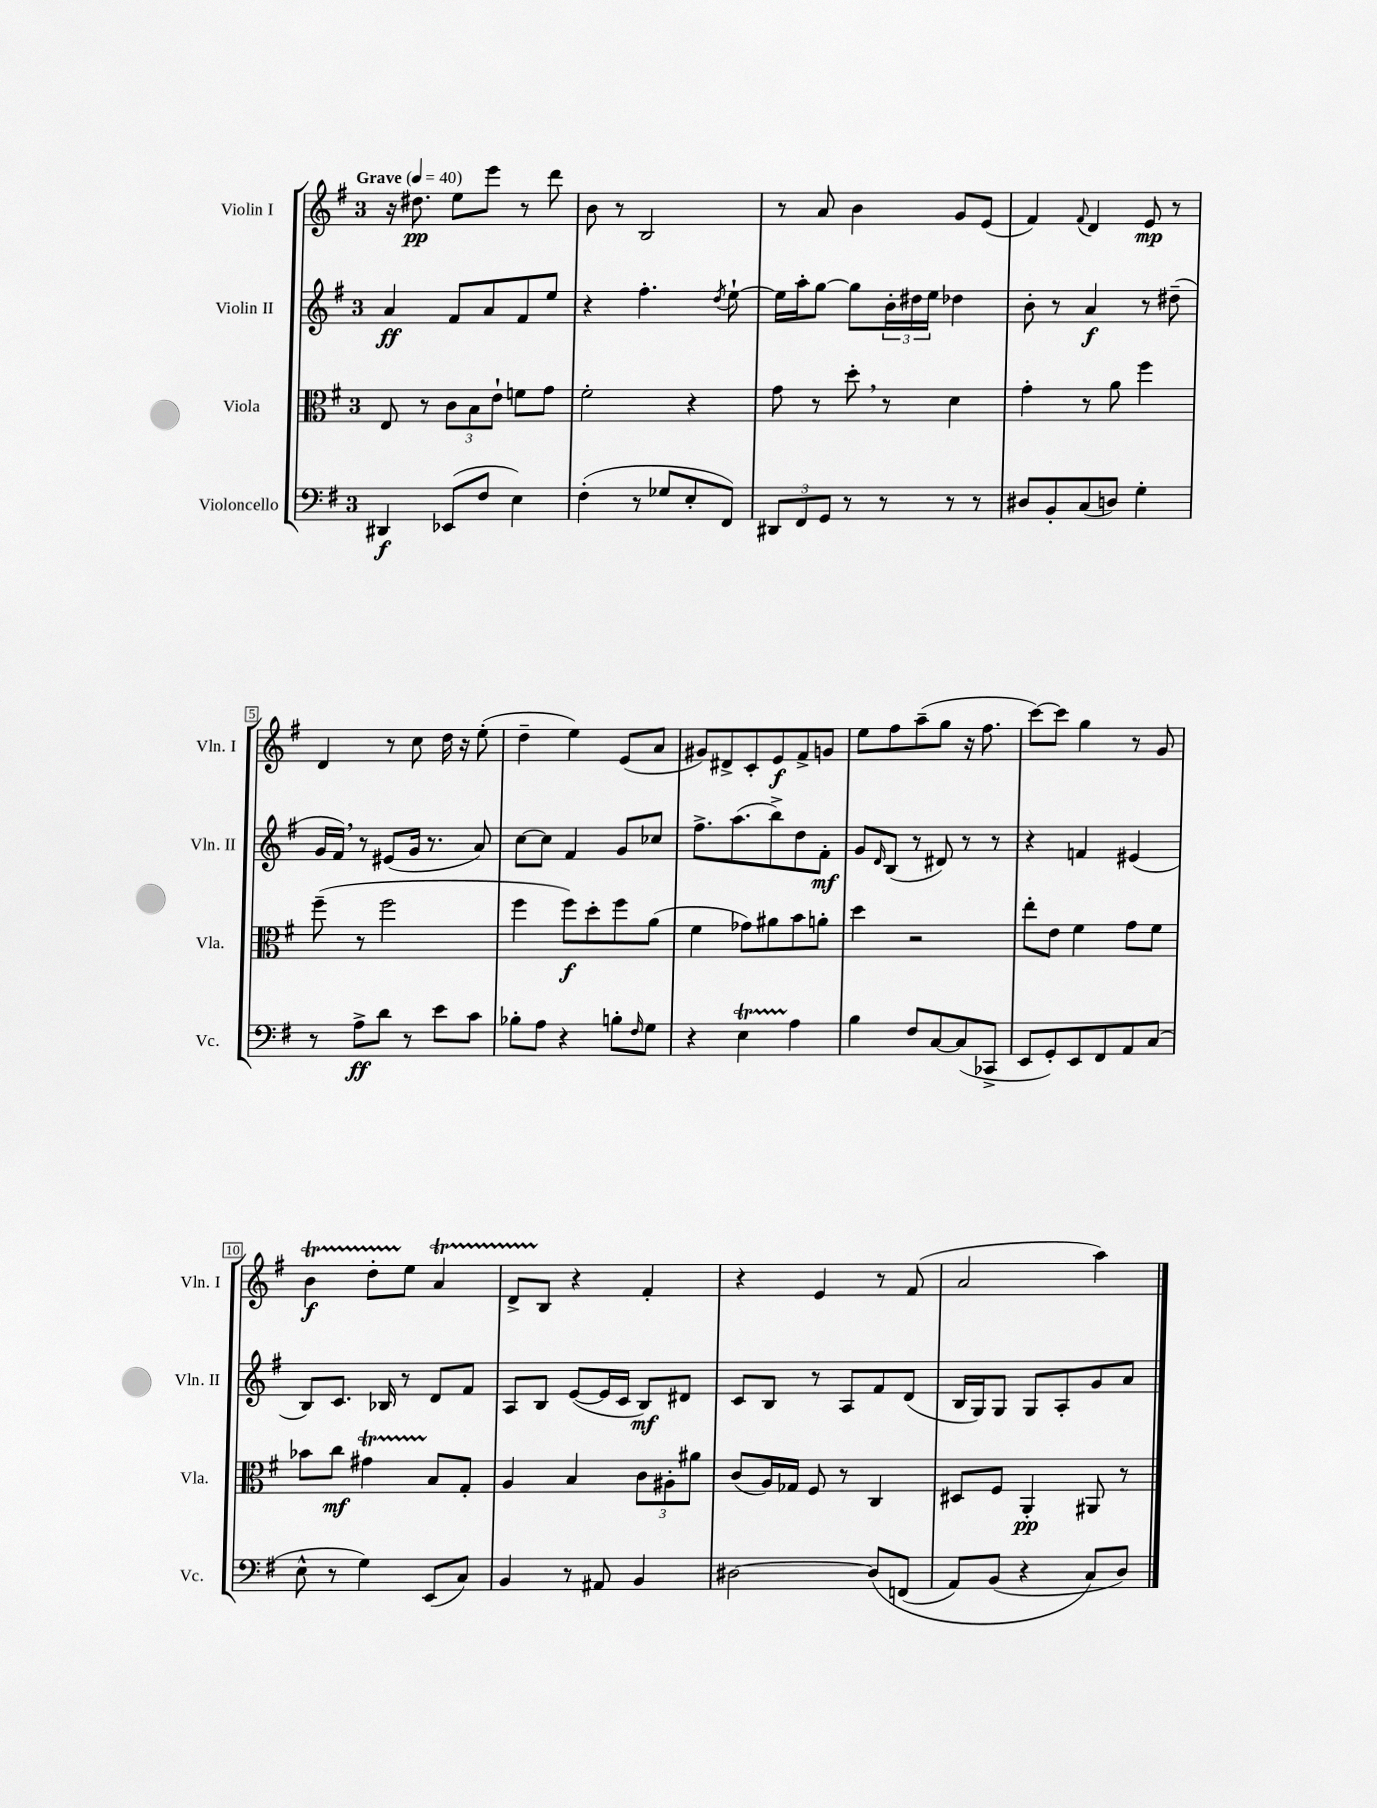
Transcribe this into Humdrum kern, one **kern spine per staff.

**kern	**dynam	**kern	**dynam	**kern	**dynam	**kern	**dynam
*part4	*part4	*part3	*part3	*part2	*part2	*part1	*part1
*staff4	*staff4	*staff3	*staff3	*staff2	*staff2	*staff1	*staff1
*I"Violoncello	*	*I"Viola	*	*I"Violin II	*	*I"Violin I	*
*I'Vc.	*	*I'Vla.	*	*I'Vln. II	*	*I'Vln. I	*
*clefF4	*	*clefC3	*	*clefG2	*	*clefG2	*
*k[f#]	*	*k[f#]	*	*k[f#]	*	*k[f#]	*
*M3/4	*	*M3/4	*	*M3/4	*	*M3/4	*
*MM40	*	*MM40	*	*MM40	*	*MM40	*
=1	=1	=1	=1	=1	=1	=1	=1
!	!	!	!	!	!	!LO:TX:a:B:t=Grave	!
4DD#X/	f	8E/	.	4a/	ff	16r	.
.	.	.	.	.	.	8.dd#X\	pp
.	.	8r	.	.	.	.	.
(8EE-X/L	.	12c\L	.	8f#/L	.	8ee\L	.
.	.	12B\	.	.	.	.	.
8F#/J	.	.	.	8a/	.	8eee\J	.
.	.	12e`\J	.	.	.	.	.
4E\)	.	8fn\L	.	8f#/	.	8r	.
.	.	8g\J	.	8ee/J	.	8ddd\	.
=2	=2	=2	=2	=2	=2	=2	=2
(4F#'\	.	2f#'\	.	4r	.	8b\	.
.	.	.	.	.	.	8r	.
8r	.	.	.	4.ff#'\	.	2B/	.
8G-X/L	.	.	.	.	.	.	.
8E'/	.	4r	.	.	.	.	.
.	.	.	.	8qdd/	.	.	.
8FF#/J)	.	.	.	[8ee`\	.	.	.
=3	=3	=3	=3	=3	=3	=3	=3
12DD#X/L	.	8g\	.	16ee\LL]	.	8r	.
.	.	.	.	16aa'\J	.	.	.
12FF#/	.	.	.	.	.	.	.
.	.	8r	.	[8gg\J	.	8a/	.
12GG/J	.	.	.	.	.	.	.
8r	.	8dd',\	.	8gg\L]	.	4b\	.
8r	.	8r	.	24b'\L	.	.	.
.	.	.	.	24dd#X\	.	.	.
.	.	.	.	24ee\JJ	.	.	.
8r	.	4d\	.	4dd-X\	.	8g/L	.
8r	.	.	.	.	.	(8e/J	.
=4	=4	=4	=4	=4	=4	=4	=4
8D#X/L	.	4g'\	.	8b'\	.	4f#/)	.
8BB'/	.	.	.	8r	.	.	.
.	.	.	.	.	.	8qqf#/	.
(8C/	.	8r	.	4a/	f	4d/	.
8Dn/J)	.	8a\	.	.	.	.	.
4G'\	.	4ff#\	.	8r	.	8e/	mp
.	.	.	.	(8dd#X~\	.	8r	.
!!LO:LB:g=z
=5	=5	=5	=5	=5	=5	=5	=5
8r	.	(8ff#~\	.	16g/LL	.	4d/	.
.	.	.	.	16f#,/JJ)	.	.	.
8A^\L	ff	8r	.	8r	.	.	.
8d\J	.	2ff#\	.	(8e#X/L	.	8r	.
8r	.	.	.	16g/Jk	.	8cc\	.
.	.	.	.	8.r	.	.	.
8e\L	.	.	.	.	.	16dd\	.
.	.	.	.	.	.	16r	.
8c\J	.	.	.	8a/)	.	(8ee'\	.
=6	=6	=6	=6	=6	=6	=6	=6
8B-X'\L	.	4ff#\	.	[8cc\L	.	4dd~\	.
8A\J	.	.	.	8cc\J]	.	.	.
4r	.	8ff#\L)	f	4f#/	.	4ee\)	.
.	.	8dd'\	.	.	.	.	.
8Bn'\L	.	8ff#\	.	8g/L	.	(8e/L	.
16qqF#/	.	.	.	.	.	.	.
8G\J	.	(8a\J	.	8cc-X/J	.	8a/J	.
=7	=7	=7	=7	=7	=7	=7	=7
4r	.	4f#\	.	8.ff#^\L	.	8g#X/L)	.
.	.	.	.	.	.	8d#X^/	.
.	.	.	.	(8.aa\	.	.	.
4ET\	.	8g-X\L)	.	.	.	8c'/	.
.	.	8a#X\	.	8bb^\)	.	8e/	f
4A\	.	8b\	.	8dd\	.	8f#^/	.
.	.	8an'\J	.	8f#'\J	mf	8gn/J	.
=8	=8	=8	=8	=8	=8	=8	=8
4B\	.	4dd\	.	8g/L	.	8ee\L	.
.	.	.	.	16qqd/	.	.	.
.	.	.	.	(8B/J	.	8ff#\	.
8F#/L	.	2r	.	8r	.	(8aa~\	.
[8C/	.	.	.	8d#X/)	.	8gg\J	.
(8C/]	.	.	.	8r	.	16r	.
.	.	.	.	.	.	8.ff#\	.
8CC-X^/J	.	.	.	8r	.	.	.
=9	=9	=9	=9	=9	=9	=9	=9
8EE/L	.	8ee'\L	.	4r	.	[8ccc\L)	.
8GG'/)	.	8e\J	.	.	.	8ccc\J]	.
8EE/	.	4f#\	.	4fn/	.	4gg\	.
8FF#/	.	.	.	.	.	.	.
8AA/	.	8g\L	.	(4e#X/	.	8r	.
(8C/J	.	8f#\J	.	.	.	8g/	.
!!LO:LB:g=z
=10	=10	=10	=10	=10	=10	=10	=10
8E^^\	.	8b-X\L	.	8B/L)	.	4bt\	f
8r	.	8cc\J	mf	8.c/J	.	.	.
4G\)	.	4g#Xt\	.	.	.	8ddTTT'\L	.
.	.	.	.	16B-X/	.	.	.
.	.	.	.	8r	.	8ee\J	.
(8EE/L	.	8B/L	.	8d/L	.	4aT/	.
8C/J)	.	8G'/J	.	8f#/J	.	.	.
=11	=11	=11	=11	=11	=11	=11	=11
4BB/	.	4A/	.	8A/L	.	8dTTT^/L	.
.	.	.	.	8B/J	.	8B/J	.
8r	.	4B/	.	([8e/L	.	4r	.
8AA#X/	.	.	.	16e/L]	.	.	.
.	.	.	.	16c/JJ	.	.	.
4BB/	.	12c\L	.	8B/L)	mf	4f#'/	.
.	.	12A#X'\	.	.	.	.	.
.	.	.	.	8d#X/J	.	.	.
.	.	12a#X\J	.	.	.	.	.
=12	=12	=12	=12	=12	=12	=12	=12
[2D#X\	.	(8c/L	.	8c/L	.	4r	.
.	.	16A/L)	.	8B/J	.	.	.
.	.	16G-X/JJ	.	.	.	.	.
.	.	8F#/	.	8r	.	4e/	.
.	.	8r	.	8A/L	.	.	.
(8D#/L]	.	4C/	.	8f#/	.	8r	.
(8FFn/J	.	.	.	(8d/J	.	(8f#/	.
=13	=13	=13	=13	=13	=13	=13	=13
8AA/L)	.	8D#X/L	.	16B/LL	.	2a/	.
.	.	.	.	16G/J)	.	.	.
(8BB/J	.	8F#/J	.	8G/J	.	.	.
4r	.	4AA'/	pp	8G/L	.	.	.
.	.	.	.	8A'/	.	.	.
8C/L)	.	8AA#X/	.	8g/	.	4aa\)	.
8D/J)	.	8r	.	8a/J	.	.	.
==	==	==	==	==	==	==	==
*-	*-	*-	*-	*-	*-	*-	*-
